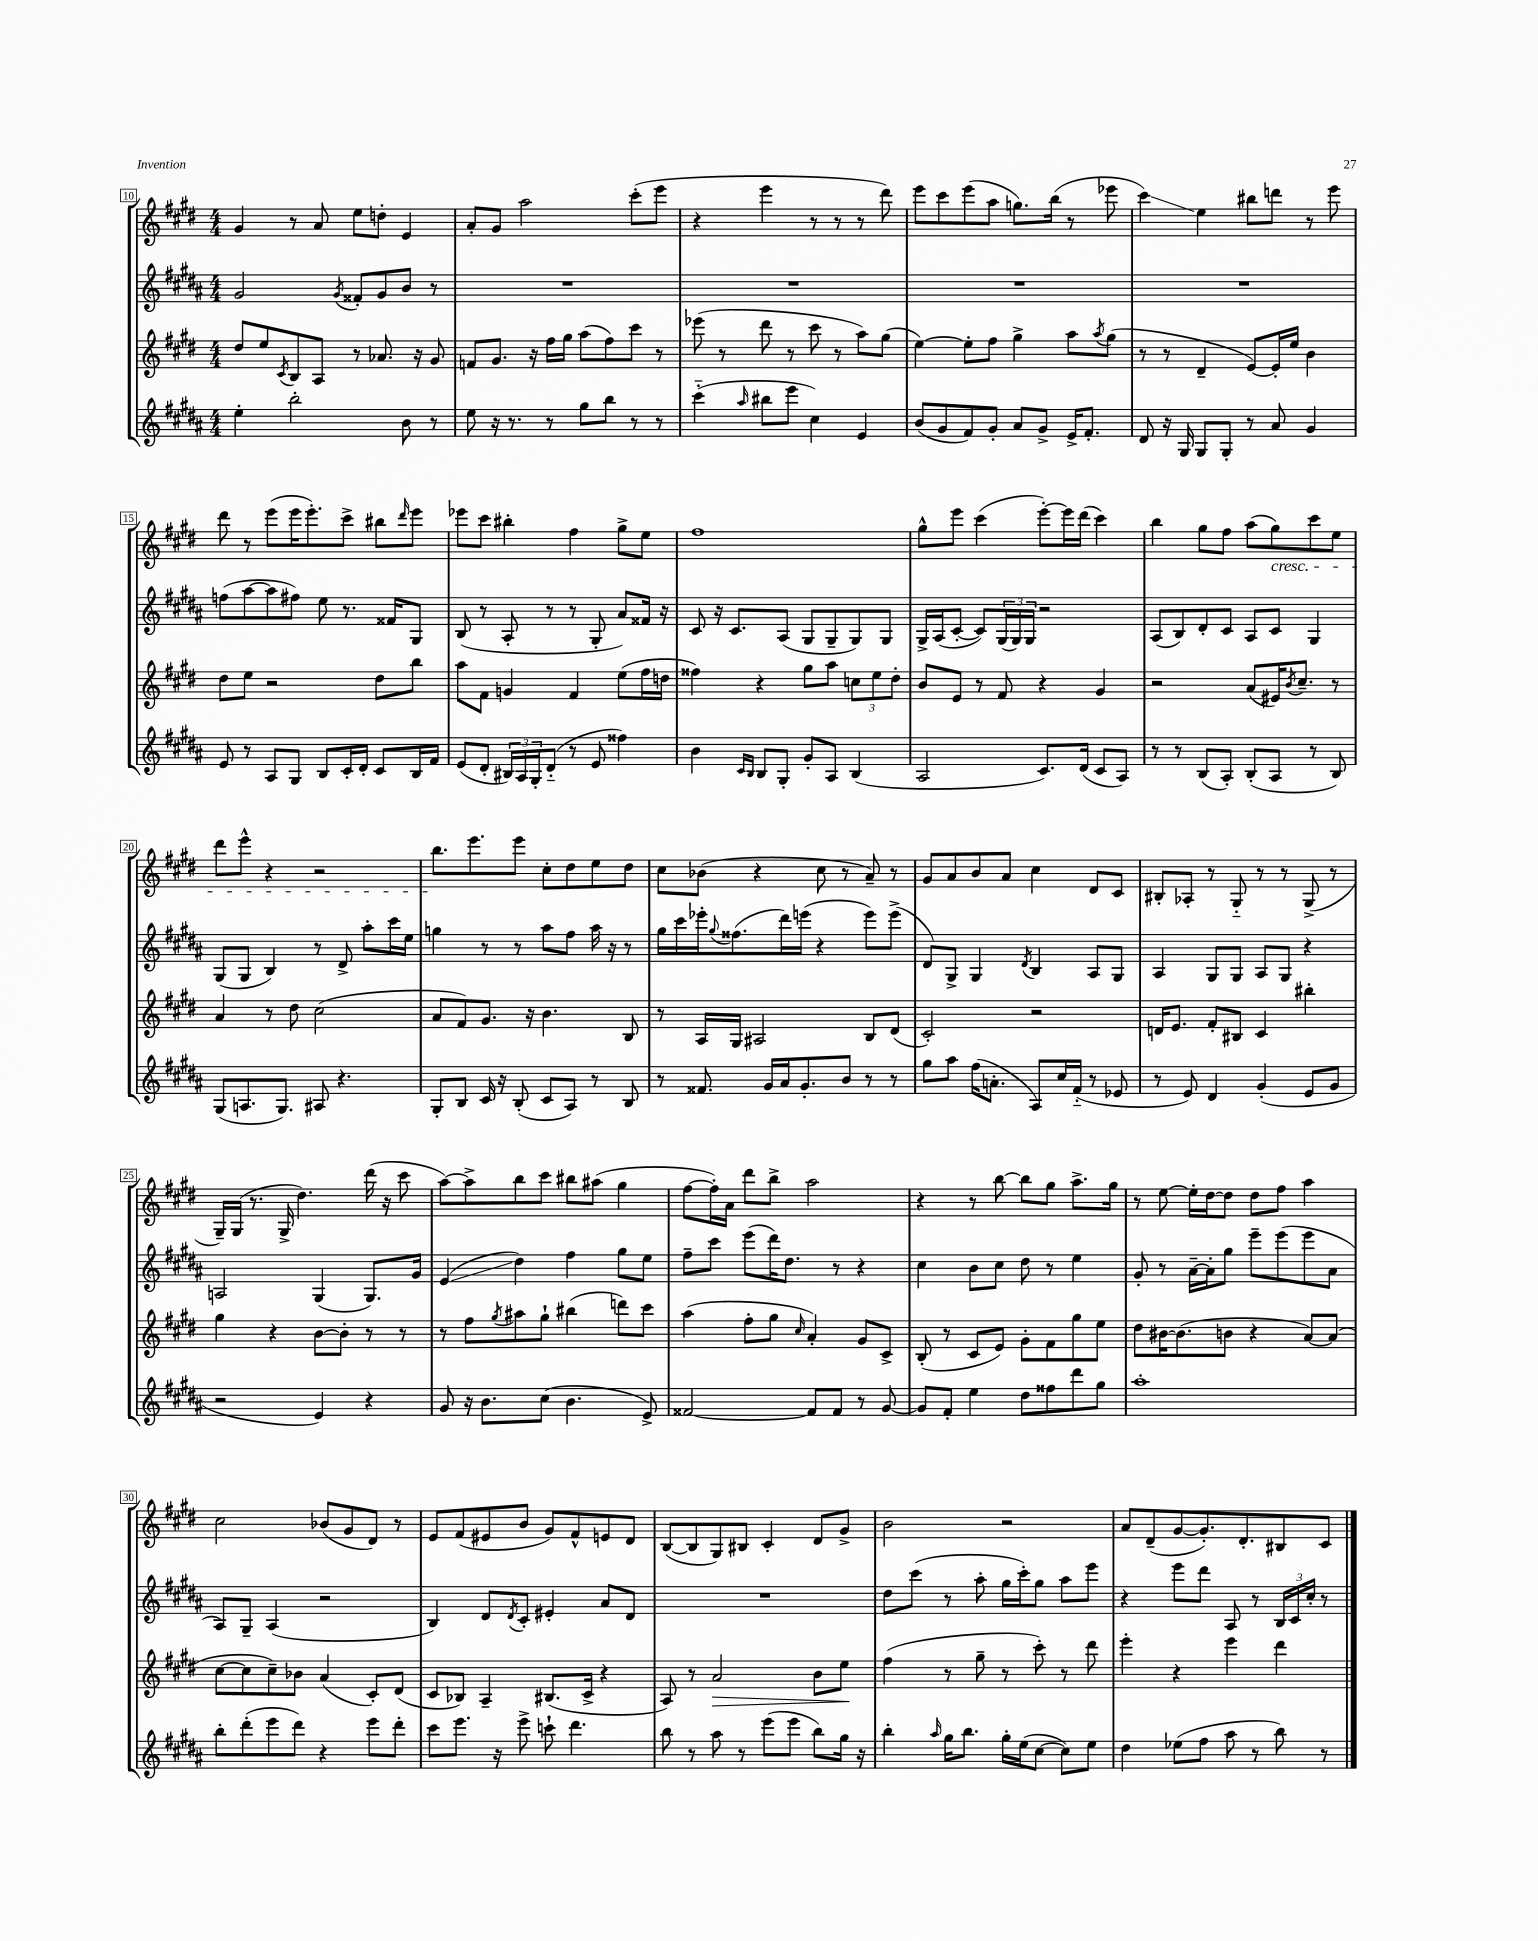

**kern	**kern	**kern	**kern
*staff4	*staff3	*staff2	*staff1
*clefG2	*clefG2	*clefG2	*clefG2
*k[f#c#g#d#a#]	*k[f#c#g#d#]	*k[f#c#g#d#a#]	*k[f#c#g#d#]
*M4/4	*M4/4	*M4/4	*M4/4
4ee'	8dd#	2g#	4g#
.	8ee	.	.
.	8qc#	.	.
2bb'	8B	.	8r
.	8A	.	8a
.	.	8qg#	.
.	8r	8f##'	8ee
.	8.a-	8g#	8dd'
8b	.	8b	4e
.	16r	.	.
8r	8g#	8r	.
=	=	=	=
8ee	8f	1r	8a'
16r	8.g#	.	8g#
8.r	.	.	.
.	.	.	2aa
.	16r	.	.
8r	16ff#	.	.
.	16gg#	.	.
8gg#	(8aa	.	.
8bb	8ff#)	.	.
8r	8ccc#	.	(8ccc#'
8r	8r	.	8eee
=	=	=	=
(4ccc#'~	(8eee-	1r	4r
.	8r	.	.
16qqaa#	.	.	.
8bb#	8ddd#	.	4eee
8eee	8r	.	.
4cc#)	8ccc#	.	8r
.	8r	.	8r
4e	8aa)	.	8r
.	(8gg#	.	8ddd#)
=	=	=	=
(8b	[4ee)	1r	8eee
8g#	.	.	8ccc#
8f#)	8ee']	.	(8eee
8g#'	8ff#	.	8aa
8a#	4gg#^	.	8.gg)
8g#^	.	.	.
.	.	.	(16bb
16e^	8aa	.	8r
8.f#'	.	.	.
.	8qaa	.	.
.	(8gg#	.	8eee-
=	=	=	=
8d#	8r	1r	4ccc#)
16r	8r	.	.
16G#	.	.	.
8G#	4d#~	.	4ee
8G#'	.	.	.
8r	[8e)	.	8bb#
8a#	16e']	.	8ddd
.	16ee	.	.
4g#	4b	.	8r
.	.	.	8eee
=	=	=	=
8e	8dd#	(8ff	8ddd#
8r	8ee	[8aa#	8r
8A#	2r	8aa#]	(8eee
8G#	.	8ff#)	16eee
.	.	.	8.eee')
8B	.	8ee	.
16c#'	.	8.r	8ccc#^
16d#'	.	.	.
8c#	8dd#	.	8bb#
.	.	16f##	.
.	.	.	16qqddd#
16B	8bb	8G#	8eee
16f#	.	.	.
=	=	=	=
(8e	8aa	(8B	8eee-
8d#'	8f#	8r	8ccc#
24B#)	4g	8A#'	4bb#'
24A#	.	.	.
24G#'	.	.	.
(8d#'~	.	8r	.
8r	4f#	8r	4ff#
8e	.	8G#'	.
4ff##)	(8ee	8a#)	8gg#^
.	16ff#	16f##	8ee
.	16dd	16r	.
=	=	=	=
4b	4ff##)	8c#	1ff#
.	.	16r	.
.	.	8.c#	.
16qqc#	.	.	.
16qqB	.	.	.
8B	4r	.	.
8G#'	.	(8A#	.
8g#'	8gg#	8G#	.
8A#	8aa	8G#~	.
(4B	12cc	8G#)	.
.	12ee	.	.
.	.	8G#	.
.	12dd#'	.	.
=	=	=	=
2A#	8b	16G#^	8gg#^^
.	.	(16A#	.
.	8e	[8c#'	8eee
.	8r	8c#])	(4ccc#
.	8f#	(24G#	.
.	.	24G#)	.
.	.	24G#	.
8.c#)	4r	2r	[8eee')
.	.	.	16eee]
(16d#	.	.	(16ddd#
8c#	4g#	.	4ccc#)
8A#)	.	.	.
=	=	=	=
8r	2r	(8A#	4bb
8r	.	8B)	.
(8B	.	8d#'	8gg#
8A#')	.	8c#	8ff#
(8B'	(8a	8A#	(8aa
8A#	16e#)	8c#	8gg#)
.	8qb	.	.
.	8.cc#~	.	.
8r	.	4G#	8ccc#
8B)	8r	.	8ee
=	=	=	=
(8G#	4a	(8G#	8ddd#
8.A	.	8G#	8eee^^
.	8r	4B)	4r
8.G#)	.	.	.
.	8dd#	.	.
8A#	(2cc#	8r	2r
4.r	.	8d#^	.
.	.	8aa#'	.
.	.	16ccc#	.
.	.	16ee	.
=	=	=	=
8G#'	8a	4gg	8.bb
8B	8f#)	.	.
.	.	.	8.eee
16c#	8.g#	8r	.
16r	.	.	.
(8B'	.	8r	8eee
.	16r	.	.
8c#	4.b	8aa#	8cc#'
8A#)	.	8ff#	8dd#
8r	.	16aa#	8ee
.	.	16r	.
8B	8B	8r	8dd#
=	=	=	=
8r	8r	16gg#	8cc#
.	.	16ccc#	.
8.f##	16A	16eee-'	(8b-
.	.	8qqgg#	.
.	16G#	(8.ff##	.
.	2A#	.	4r
16g#	.	.	.
16a#	.	16ddd#)	.
8.g#'	.	(16eee	.
.	.	4r	8cc#
8b	.	.	8r
8r	8B	8eee)	8a~)
8r	(8d#	(8eee^	8r
=	=	=	=
8gg#	2c#')	8d#)	8g#
8aa#	.	8G#^	8a
(16ff#	.	4G#	8b
8.a'	.	.	.
.	.	.	8a
.	.	8qd#	.
8A#)	2r	4B	4cc#
16cc#	.	.	.
(16f#'~	.	.	.
8r	.	8A#	8d#
8e-	.	8G#	8c#
=	=	=	=
8r	16d	4A#	8B#'
.	8.e	.	.
8e)	.	.	8A-'
4d#	8f#'	8G#	8r
.	8B#	8G#	8G#'~
(4g#'	4c#	8A#	8r
.	.	8G#	8r
8e	4bb#'	4r	(8G#^
8g#	.	.	8r
=	=	=	=
2r	4gg#	2A	16G#~)
.	.	.	(16G#
.	.	.	8.r
.	4r	.	.
.	.	.	16G#^
.	.	.	4.dd#)
4e)	[8b	(4G#	.
.	8b']	.	.
4r	8r	8.G#)	(16ddd#
.	.	.	16r
.	8r	.	8ccc#
.	.	16g#	.
=	=	=	=
8g#	8r	(4e	[8aa)
16r	8ff#	.	8aa^]
8.b	.	.	.
.	8qgg#	.	.
.	8aa#	4dd#)	8bb
(8cc#	8gg#`	.	8ccc#
4.b	(4bb#	4ff#	8bb#
.	.	.	(8aa#
.	8ddd)	8gg#	4gg#
8e^)	8ccc#	8ee	.
=	=	=	=
[2f##	(4aa	8ff#~	[8ff#
.	.	8ccc#	16ff#'])
.	.	.	16a
.	8ff#'	(8eee	8ddd#
.	8gg#	16ddd#)	8bb^
.	.	8.dd#	.
.	16qqcc#	.	.
8f##]	4a')	.	2aa
8f##	.	8r	.
8r	8g#	4r	.
[8g#	8c#^	.	.
=	=	=	=
8g#]	(8B'	4cc#	4r
8f#'	8r	.	.
4ee	8c#	8b	8r
.	8e)	8cc#	[8bb
8dd#	8g#'	8dd#	8bb]
8ff##	8f#	8r	8gg#
8ddd#	8gg#	4ee	8.aa^
8gg#	8ee	.	.
.	.	.	16gg#
=	=	=	=
1aa#'	8dd#	8g#'	8r
.	[16b#	8r	[8ee
.	(8.b#]	.	.
.	.	[16a#~	16ee']
.	.	16a#']	[16dd#
.	8b	8gg#	8dd#]
.	4r	8eee~	8dd#
.	.	(8eee	8ff#
.	[8a)	8eee	4aa
.	(8a]	8a#	.
=	=	=	=
8bb'	[8cc#	8A#)	2cc#
(8ddd#'	8cc#]	8G#~	.
8eee	8cc#~)	(4A#	.
8ddd#)	8b-	.	.
4r	(4a	2r	(8b-
.	.	.	8g#
8eee	8c#')	.	8d#)
8ddd#'	(8d#	.	8r
=	=	=	=
8ccc#	8c#	4B)	8e
8.eee	8B-)	.	(8f#
.	4A~	8d#	8e#
16r	.	.	.
.	.	8qd#	.
8eee^	.	8c#'	8b
8ccc`	(8.B#	4e#'	8g#)
4.ddd#	.	.	8f#^^
.	16c#^	.	.
.	4r	8a#	8e
.	.	8d#	8d#
=	=	=	=
8bb	8A)	1r	([8B
8r	8r	.	8B]
8aa#	2a	.	8G#)
8r	.	.	8B#
(8eee	.	.	4c#'
8eee	.	.	.
8bb)	8b	.	8d#
16gg#	8ee	.	8g#^
16r	.	.	.
=	=	=	=
4bb'	(4ff#	8dd#	2b
.	.	(8ccc#	.
16qqaa#	.	.	.
16gg#	8r	8r	.
8.bb	.	.	.
.	8gg#~	8aa#'	.
16gg#'	8r	16gg#	2r
(16ee	.	16ccc#')	.
[8cc#	8ccc#')	8gg#	.
8cc#])	8r	8aa#	.
8ee	8ddd#	8eee	.
=	=	=	=
4dd#	4eee'	4r	8a
.	.	.	(8d#~
(8ee-	4r	8eee	[8g#
8ff#	.	8ddd#	8.g#'])
8aa#	4eee	8A#	.
.	.	.	8.d#'
8r	.	8r	.
8bb)	4ddd#	24B	8B#
.	.	24c#	.
.	.	24cc#'	.
8r	.	8r	8c#
==	==	==	==
*-	*-	*-	*-
